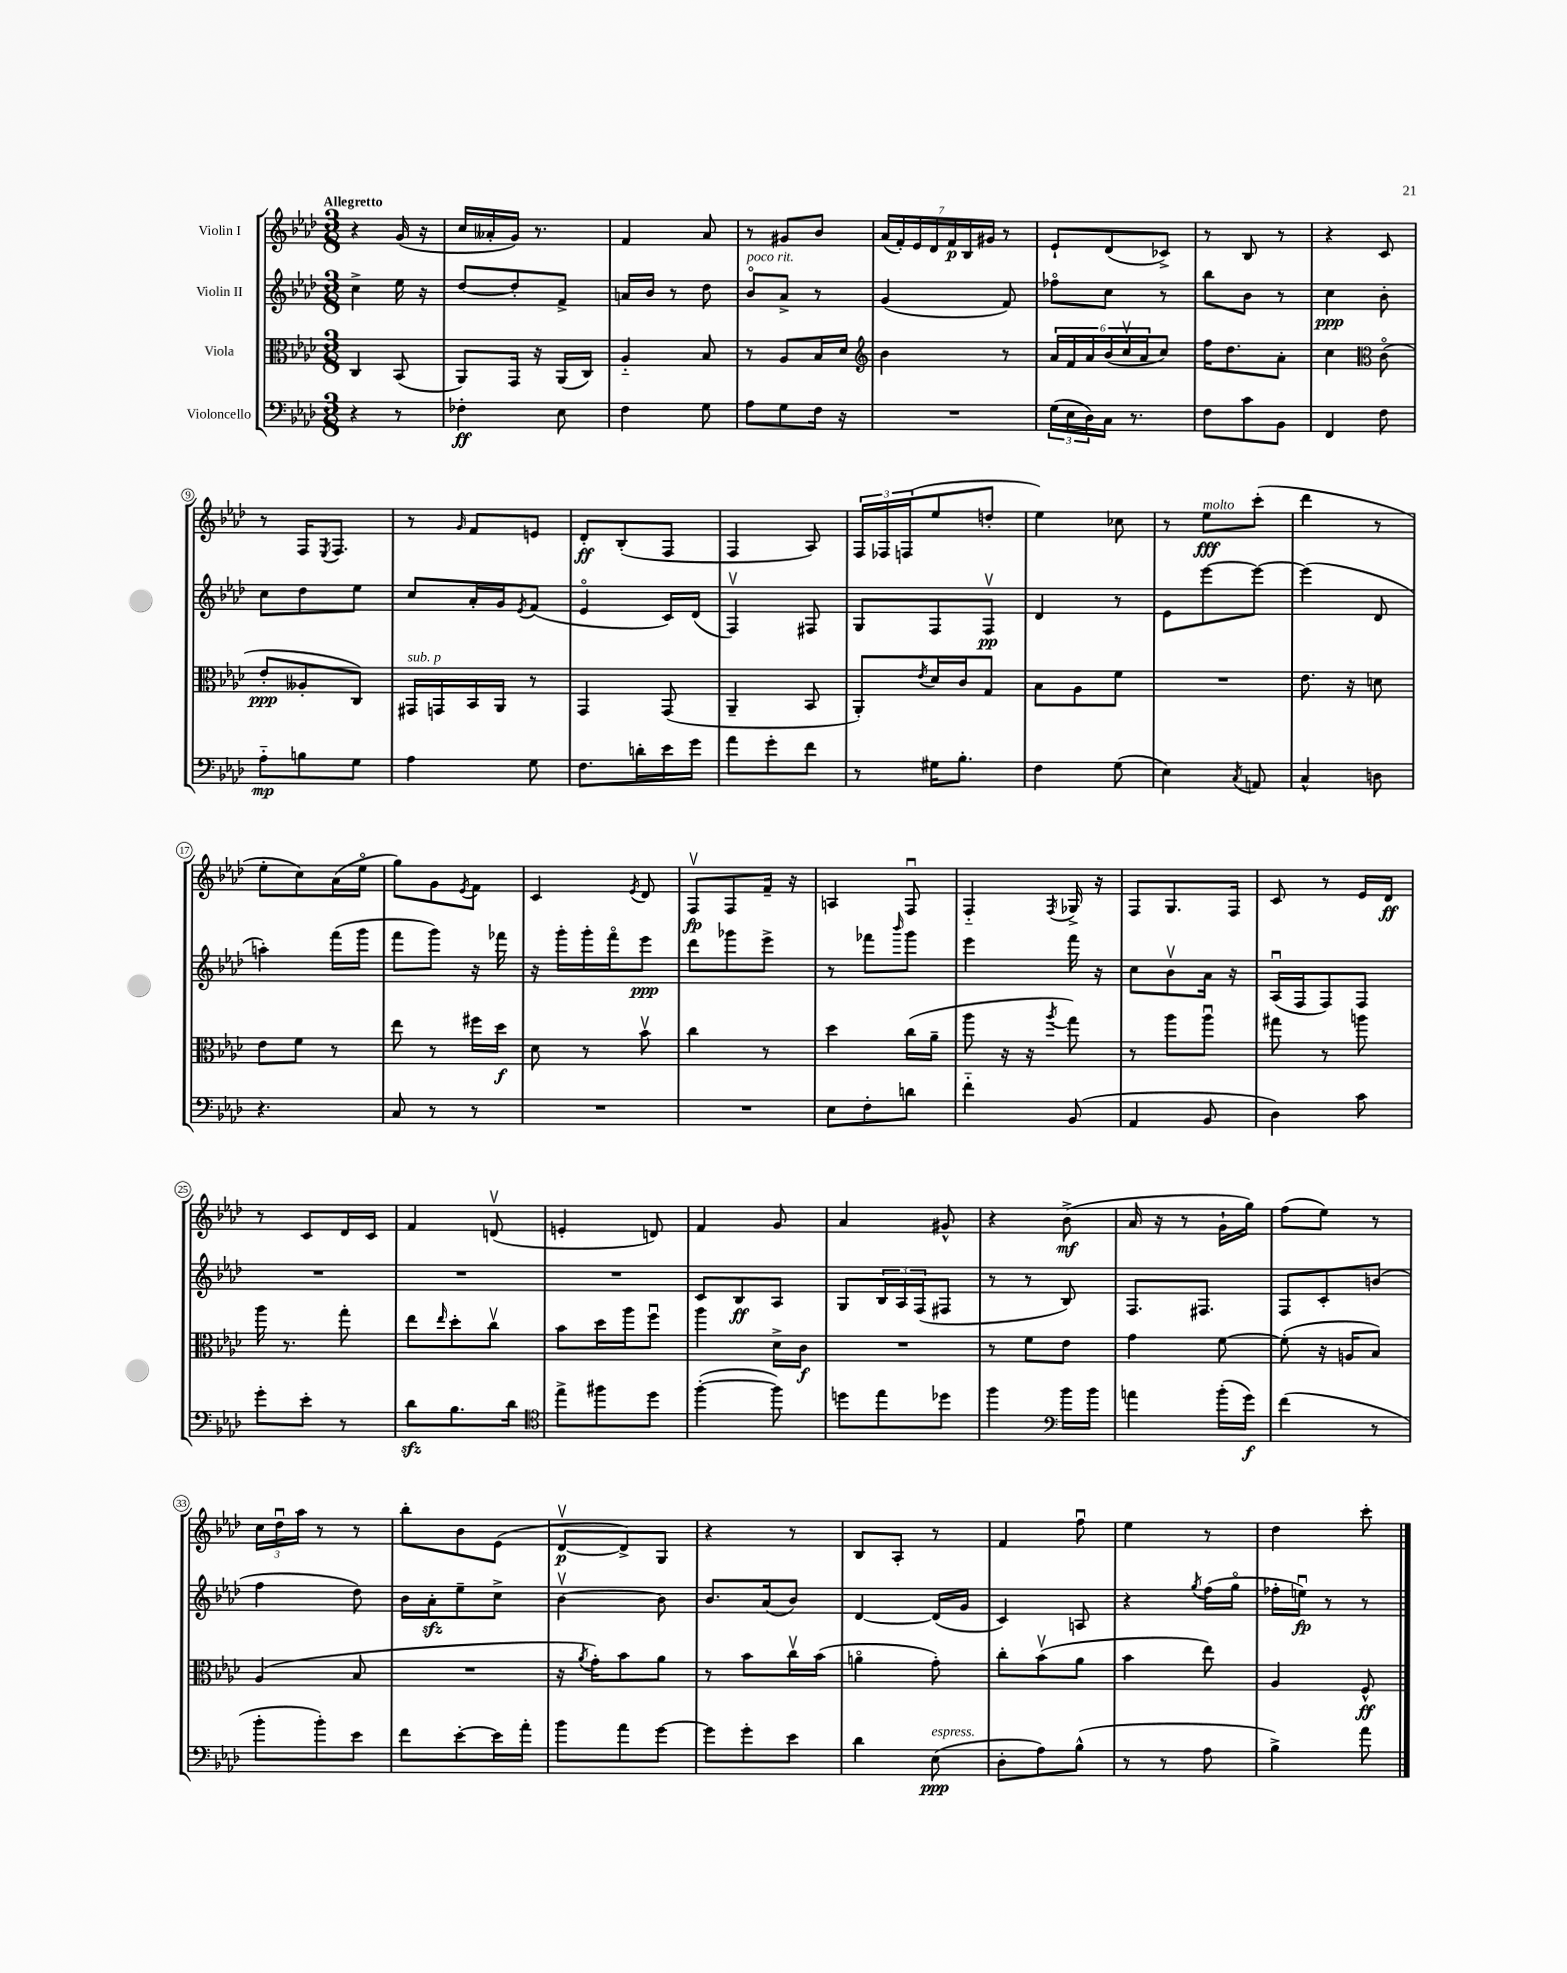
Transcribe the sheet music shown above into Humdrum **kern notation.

**kern	**kern	**kern	**kern
*staff4	*staff3	*staff2	*staff1
*clefF4	*clefC3	*clefG2	*clefG2
*k[b-e-a-d-]	*k[b-e-a-d-]	*k[b-e-a-d-]	*k[b-e-a-d-]
*M3/8	*M3/8	*M3/8	*M3/8
4r	4C	4cc^	4r
8r	(8BB-	16ee-	(16g
.	.	16r	16r
=	=	=	=
4F-'	8AA-)	[8dd-	16cc
.	.	.	16a--'
.	16GG	8dd-']	16g)
.	16r	.	8.r
8E-	(16AA-	8f^	.
.	16C)	.	.
=	=	=	=
4F	4A-'~	16a	4f
.	.	16b-	.
.	.	8r	.
8G	8B-	8dd-	8a-
=	=	=	=
8A-	8r	8b-o	8r
8G	8A-	8a-^	8g#
16F	16B-	8r	8b-
16r	16d-	.	.
=	=	=	=
*	*clefG2	*	*
4.r	4b-	(4g	(28a-
.	.	.	28f')
.	.	.	28e-
.	.	.	28d-
.	.	.	28f
.	.	.	28B-
.	.	.	28g#
.	8r	8f)	8r
=	=	=	=
(24G	24a-	8ff-o	8e-`
24E-	24f	.	.
24D-)	24a-	.	.
16C	(24b-	8cc	(8d-
.	24ccv	.	.
8.r	.	.	.
.	24a-	.	.
.	8cc)	8r	8c-^)
=	=	=	=
8F	16ff	8bb-	8r
.	8.dd-	.	.
8c	.	8b-	8B-
8BB-	8a-'	8r	8r
=	=	=	=
4FF	4cc	4cc	4r
*	*clefC3	*	*
8F	(8co	8b-'	8c
=	=	=	=
8A-'~	8e-'	8cc	8r
8B	8A--'	8dd-	16F
.	.	.	8qE-
.	.	.	8.F
8G	8C)	8ee-	.
=	=	=	=
4A-	16GG#	8cc	8r
.	16GG	.	.
.	.	.	16qqg
.	16BB-	16a-'	8f
.	16AA-	16g	.
.	.	8qe-	.
8G	8r	(8f	8e
=	=	=	=
8.F	4GG	4e-o	8d-'
.	.	.	(8B-'
16d'	.	.	.
16e-	(8GG	16c)	8F
16g	.	(16d-	.
=	=	=	=
8a-	4AA-~	4Fv)	4F
8g'	.	.	.
8f	8BB-	8F#	8A-)
=	=	=	=
8r	8AA-')	8G	24F
.	.	.	24F-
.	.	.	(24F
.	8qe-	.	.
16G#	16d-	8F	8ee-
8.B-'	16c	.	.
.	8G	8Fv	8dd'
=	=	=	=
4F	8B-	4d-	4ee-)
.	8A-	.	.
(8G	8f	8r	8cc-
=	=	=	=
4E-)	4.r	8e-	8r
.	.	[8eee-	8ee-
8qC	.	.	.
8AA	.	8eee-_	(8ccc'
=	=	=	=
4C^^	8.e-	(4eee-]	4ddd-
.	16r	.	.
8D	8d	8d-	8r
=	=	=	=
4.r	8e-	4aa')	8ee-'
.	8f	.	8cc)
.	8r	(16fff	(16a-
.	.	16ggg	16ee-o
=	=	=	=
8C	8ee-	8fff	8gg)
8r	8r	8ggg)	8g
.	.	.	8qe-
8r	16ff#	16r	8f
.	16dd-	16fff-	.
=	=	=	=
4.r	8d-	16r	4c
.	.	16ggg'	.
.	8r	16ggg'	.
.	.	16fffo	.
.	.	.	8qe-
.	8b-v	8eee-	8d-
=	=	=	=
4.r	4cc	8ddd-	8Fv
.	.	8ggg-	8F
.	8r	8eee-^	16f~
.	.	.	16r
=	=	=	=
8E-	4dd-	8r	4A
8F'	.	8fff-	.
.	.	16qqbbb-	.
8d	(16cc	8ggg	8Fu
.	16a-~	.	.
=	=	=	=
4f'~	8aa-	4eee-	4F'~
.	16r	.	.
.	16r	.	.
.	8qaa-	.	8qF
(8BB-	8gg)	16fff	16G-^
.	.	16r	16r
=	=	=	=
4AA-	8r	8cc	8F
.	8aa-	8b-v	8.G
8BB-	8aa-u	16a-	.
.	.	16r	16F
=	=	=	=
4D-)	8gg#	(16A-u	8c
.	.	16F	.
.	8r	8F)	8r
8c	8aa	8F	16e-
.	.	.	16d-
=	=	=	=
8g'	16aa-	4.r	8r
.	8.r	.	.
8e-'	.	.	8c
8r	8gg'	.	16d-
.	.	.	16c
=	=	=	=
8d-	8ee-	4.r	4f
.	16qqee-	.	.
8.B-	8dd-'	.	.
.	8ccv	.	(8dv
16d-	.	.	.
=	=	=	=
*clefC4	*	*	*
8ee-^	8b-	4.r	4e'
8ff#	16dd-	.	.
.	16aa-	.	.
8dd-	8ffu	.	8d)
=	=	=	=
([4ff'	4aa-	8c	4f
.	.	8B-	.
8ff])	16d-^	8A-	8g
.	16c	.	.
=	=	=	=
8dd	4.r	8G	4a-
8ee-	.	24B-	.
.	.	24A-	.
.	.	(24F	.
8dd-	.	8F#	8g#^^
=	=	=	=
4ff	8r	8r	4r
.	8f	8r	.
*clefF4	*	*	*
16b-	8e-	8B-)	(8b-^
16b-	.	.	.
=	=	=	=
4a	4g	8.F	16a-
.	.	.	16r
.	.	.	8r
.	.	8.F#	.
(16b-'	[8f	.	16g`
16g)	.	.	16gg)
=	=	=	=
(4f	(8f']	8F	(8ff
.	16r	8c'	8ee-)
.	16A	.	.
8r	8B-)	(8b	8r
=	=	=	=
8b-'	(4A-	4ff	24cc
.	.	.	24dd-u
.	.	.	24aa-
8b-')	.	.	8r
8e-	8B-	8dd-)	8r
=	=	=	=
8f	4.r	16b-	8bb-'
.	.	16a-'	.
[8e-'	.	8ee-~	8b-
16e-]	.	8cc^	(8e-
16a-'	.	.	.
=	=	=	=
8b-	16r	[4b-v	[8d-v
.	8qa-	.	.
.	16g')	.	.
8a-	8b-	.	8d-^])
[8g	8a-	8b-]	8G
=	=	=	=
8g]	8r	8.b-	4r
8g'	8b-	.	.
.	.	(16a-	.
8e-	16ccv	8b-)	8r
.	(16b-	.	.
=	=	=	=
4d-	4ao	[4d-	8B-
.	.	.	8A-'
(8E-	8g')	(16d-]	8r
.	.	16g	.
=	=	=	=
8D-'	8cc'	4c)	4f
8A-)	(8b-v	.	.
(8B-^^	8a-	8A	8ffu
=	=	=	=
8r	4b-	4r	4ee-
8r	.	.	.
.	.	8qgg	.
8A-	8ee-)	(16ff	8r
.	.	16ggo	.
=	=	=	=
4B-^)	4A-	16ff-'	4dd-
.	.	16eeu)	.
.	.	8r	.
8a-	8F^^	8r	8ccc'
==	==	==	==
*-	*-	*-	*-
